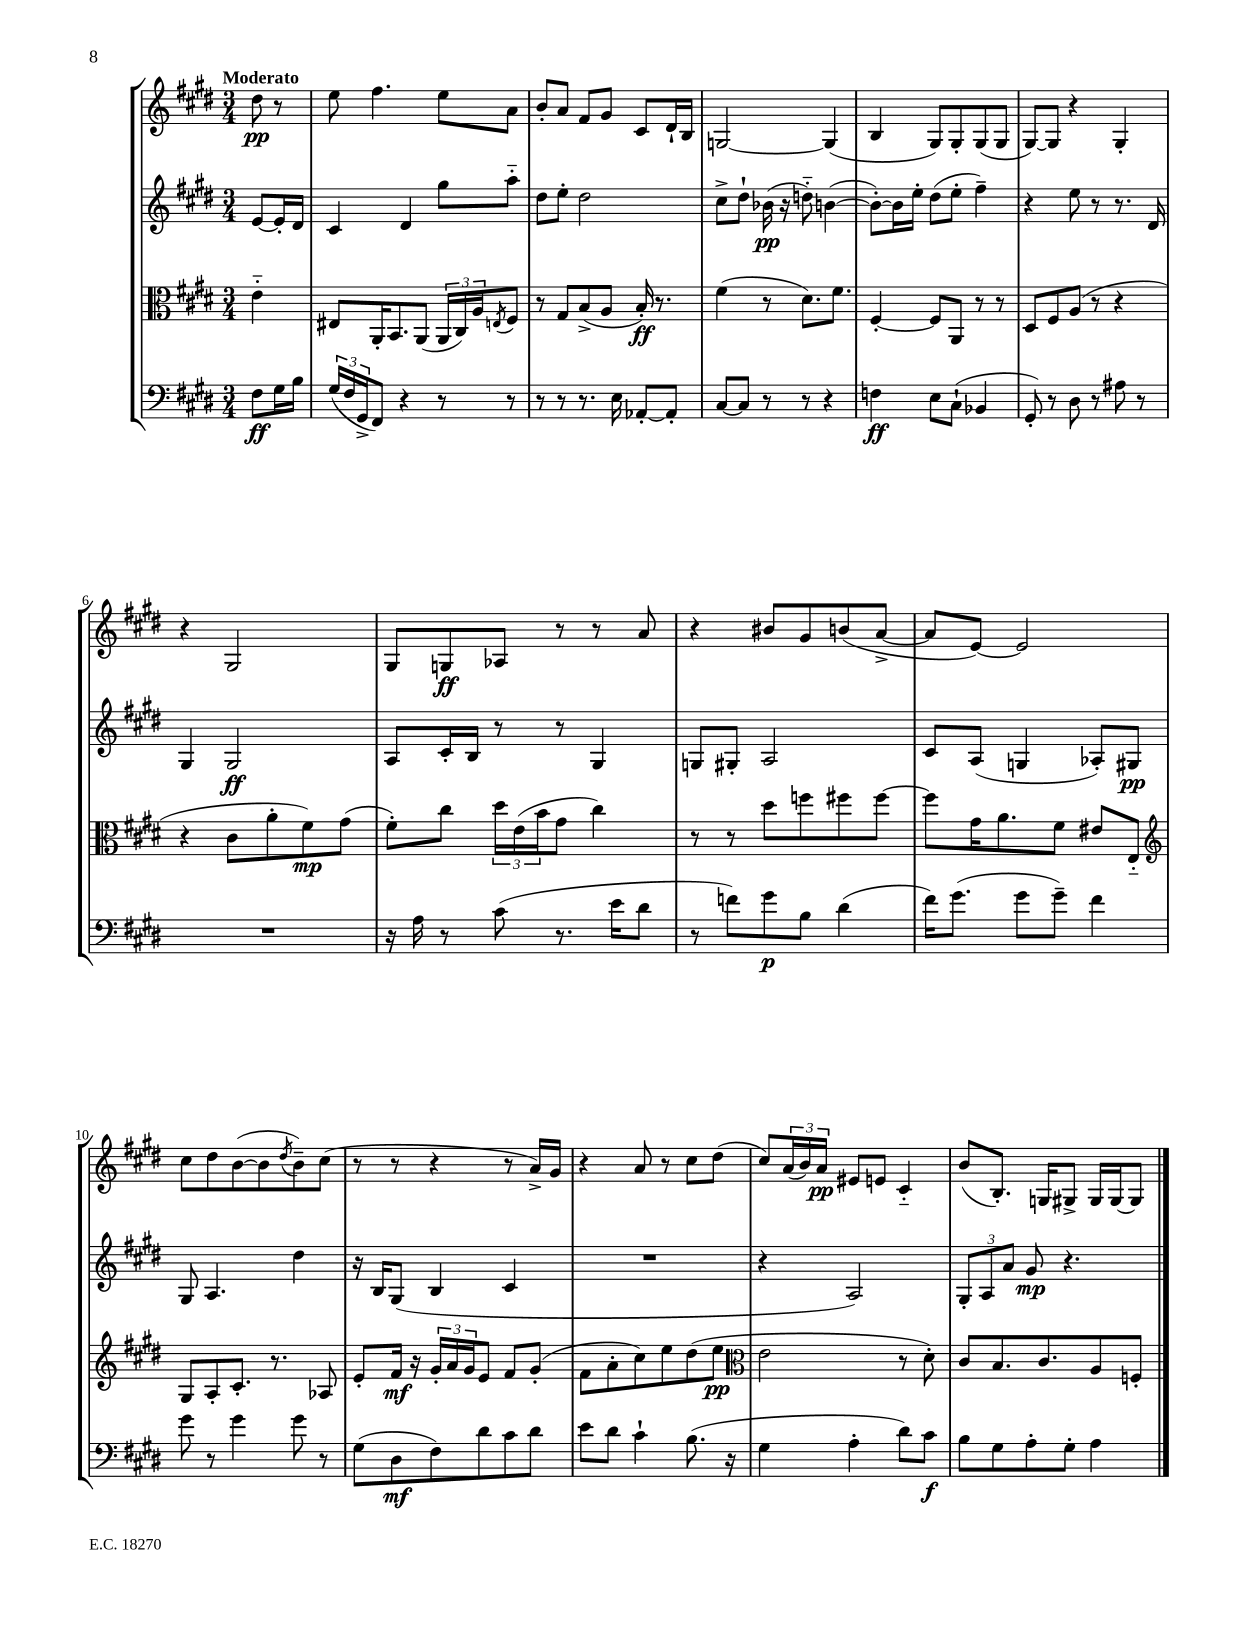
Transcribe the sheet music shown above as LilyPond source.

<<
\new StaffGroup <<
\new Staff = "s0" {
    \clef treble \key e \major \numericTimeSignature \time 3/4 \partial 4 \tempo "Moderato"
    dis''8\pp r8 |
    e''8 fis''4. e''8 a'8 |
    b'8-. a'8 fis'8 gis'8 cis'8 dis'16-! b16 |
    g2~ g4( |
    b4 gis8) gis8-. gis8( gis8 |
    gis8~) gis8 r4 gis4-. |
    r4 gis2 |
    gis8 g8\ff aes8 r8 r8 a'8 |
    r4 bis'8 gis'8 b'8( a'8~-> |
    a'8 e'8~) e'2 |
    cis''8 dis''8 b'8~( b'8 \acciaccatura { dis''8 } b'8--) cis''8( |
    r8 r8 r4 r8 a'16->) gis'16 |
    r4 a'8 r8 cis''8 dis''8( |
    cis''8) \tuplet 3/2 { a'16( b'16) a'16\pp } eis'8 e'8 cis'4-_ |
    b'8( b8.-.) g16 gis8-> gis16 gis16~ gis8 \bar "|." |
}
\new Staff = "s1" {
    \clef treble \key e \major \numericTimeSignature \time 3/4 \partial 4
    e'8~ e'16-. dis'16 |
    cis'4 dis'4 gis''8 a''8-_ |
    dis''8 e''8-. dis''2 |
    cis''8-> dis''8-! bes'16\pp( r16 d''8-_) b'4~( |
    b'8~-.) b'16 e''16-. dis''8( e''8-. fis''4--) |
    r4 e''8 r8 r8. dis'16 |
    gis4 gis2\ff |
    a8 cis'16-. b16 r8 r8 gis4 |
    g8 gis8-. a2 |
    cis'8 a8( g4 aes8-.) gis8\pp |
    gis8 a4. dis''4 |
    r16 b16 gis8( b4 cis'4 |
    R2. |
    r4 a2) |
    \tuplet 3/2 { gis8-. a8 a'8 } gis'8\mp r4. \bar "|." |
}
\new Staff = "s2" {
    \clef alto \key e \major \numericTimeSignature \time 3/4 \partial 4
    e'4-_ |
    eis8 a,16-. b,8. a,8( \tuplet 3/2 { a,16 cis16) a16 } \acciaccatura { e8 } fis8 |
    r8 gis8 b8->( a8 b16-.\ff) r8. |
    fis'4( r8 dis'8.) fis'8. |
    fis4~-. fis8 a,8 r8 r8 |
    dis8 fis8 a8( r8 r4 |
    r4 cis'8 a'8-. fis'8\mp) gis'8( |
    fis'8-.) cis''8 \tuplet 3/2 { dis''16 e'16( b'16 } gis'8 cis''4) |
    r8 r8 dis''8 f''8 fis''8 fis''8~ |
    fis''8 gis'16 a'8. fis'8 eis'8 e8-_ |
    \clef treble gis8 a8-. cis'8.-. r8. aes8 |
    e'8-. fis'16\mf r16 \tuplet 3/2 { gis'16-. a'16 gis'16 } e'8 fis'8 gis'8-.( |
    fis'8 a'8-. cis''8) e''8 dis''8( e''8\pp |
    \clef alto e'2 r8 dis'8-.) |
    cis'8 b8. cis'8. a8 f8-. \bar "|." |
}
\new Staff = "s3" {
    \clef bass \key e \major \numericTimeSignature \time 3/4 \partial 4
    fis8\ff gis16 b16 |
    \tuplet 3/2 { gis16( fis16 gis,16-> } fis,8) r4 r8 r8 |
    r8 r8 r8. e16 aes,8~-. aes,8-. |
    cis8~ cis8 r8 r8 r4 |
    f4\ff e8 cis8-!( bes,4 |
    gis,8-.) r8 dis8 r8 ais8 r8 |
    R2. |
    r16 a16 r8 cis'8( r8. e'16 dis'8 |
    r8 f'8) gis'8\p b8 dis'4( |
    fis'16) gis'8.( gis'8 gis'8--) fis'4 |
    gis'8 r8 gis'4 gis'8 r8 |
    gis8( dis8\mf fis8) dis'8 cis'8 dis'8 |
    e'8 dis'8 cis'4-! b8.( r16 |
    gis4 a4-. dis'8) cis'8\f |
    b8 gis8 a8-. gis8-. a4 \bar "|." |
}
>>
>>
